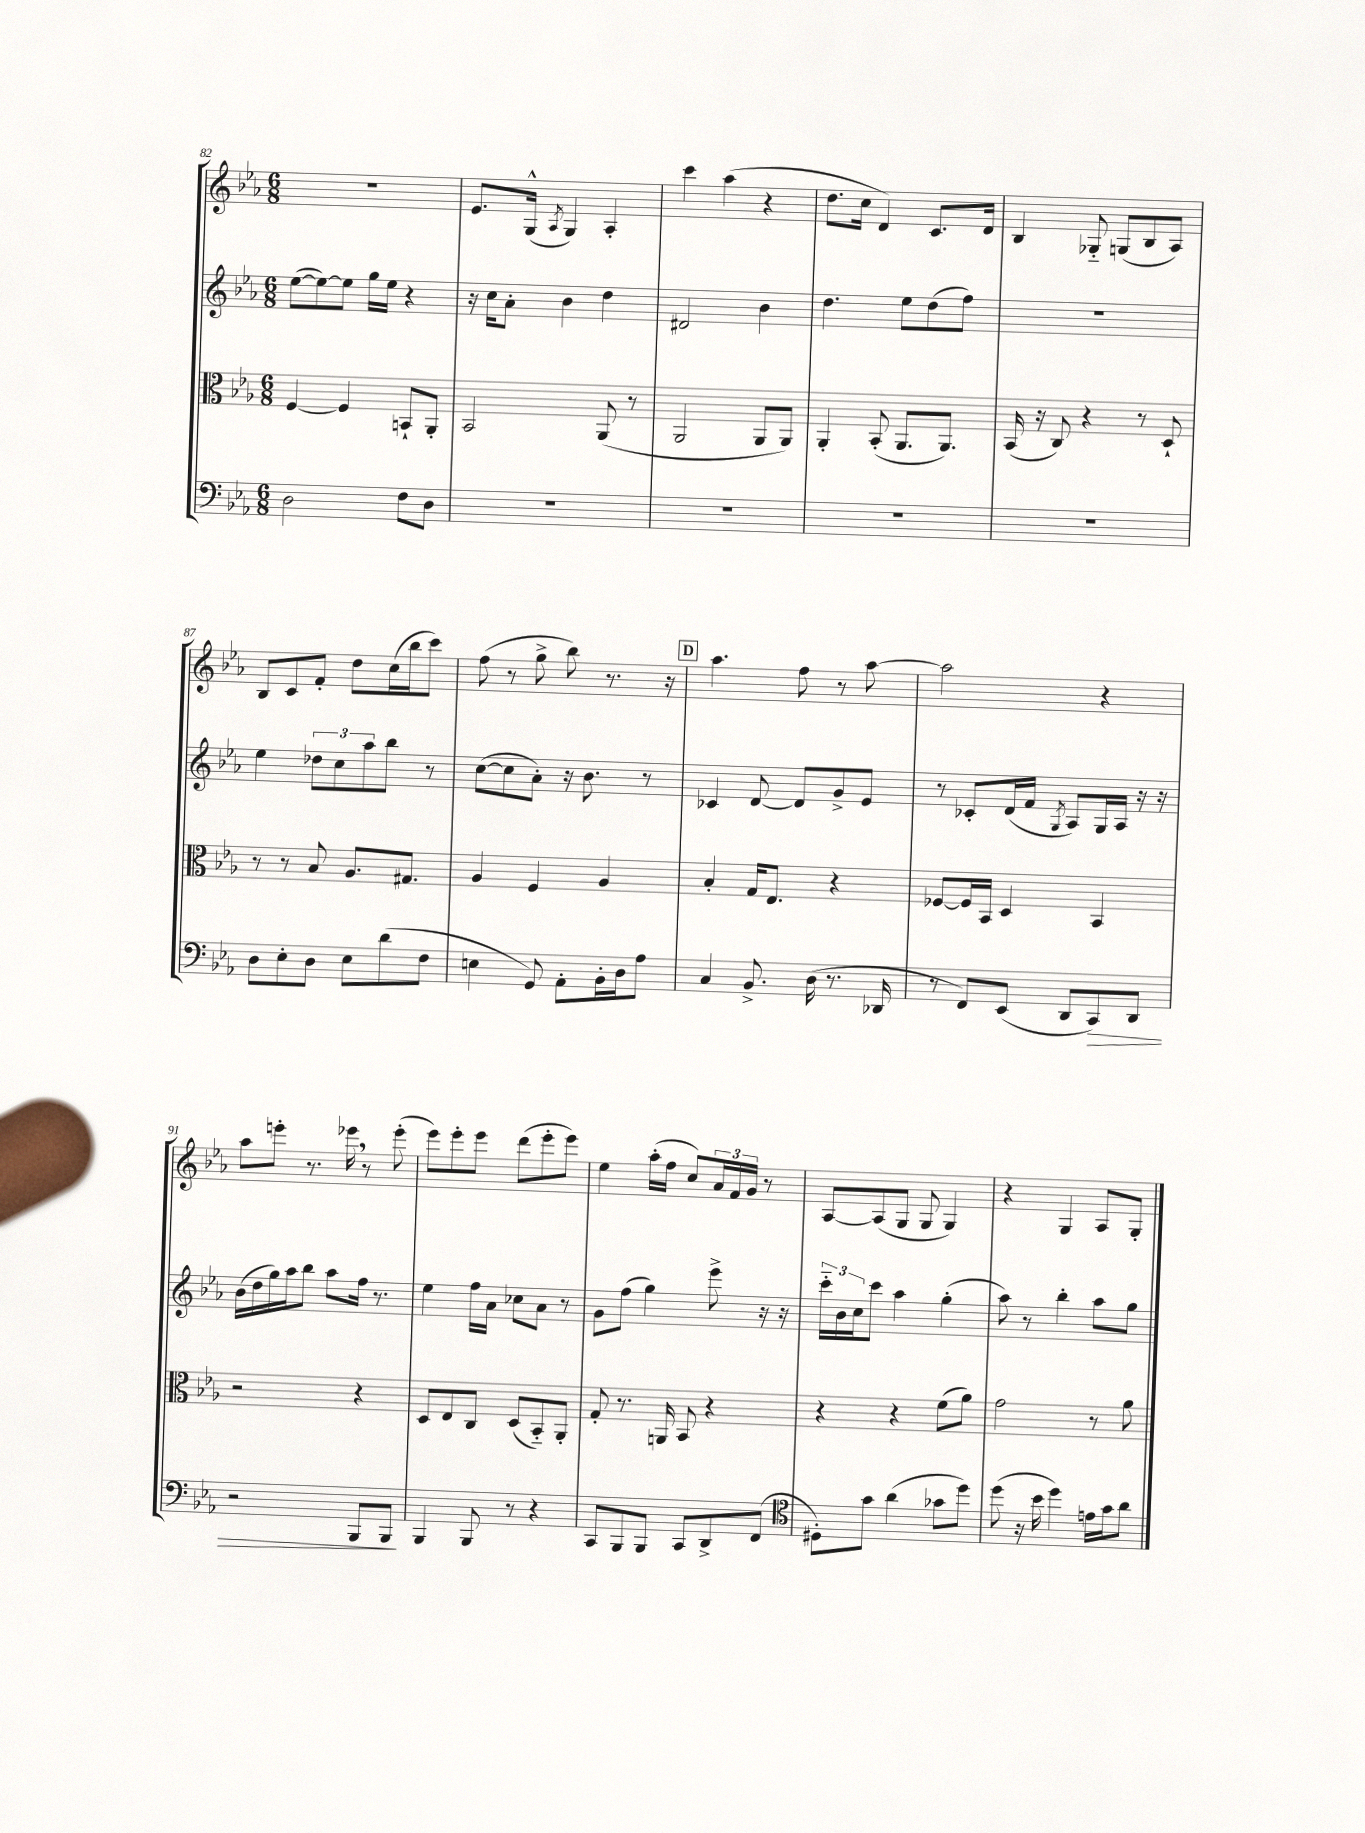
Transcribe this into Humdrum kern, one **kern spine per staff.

**kern	**kern	**kern	**kern
*staff4	*staff3	*staff2	*staff1
*clefF4	*clefC3	*clefG2	*clefG2
*k[b-e-a-]	*k[b-e-a-]	*k[b-e-a-]	*k[b-e-a-]
*M6/8	*M6/8	*M6/8	*M6/8
2D	[4F	([8ee-	2.r
.	.	8ee-_)	.
.	4F]	8ee-]	.
.	.	16gg	.
.	.	16ee-	.
8F	8BB`	4r	.
8D	8AA-'	.	.
=	=	=	=
2.r	2BB-	16r	8.e-
.	.	16cc	.
.	.	8a-'	.
.	.	.	(16G^^
.	.	.	8qA-
.	.	4b-	4G)
.	(8AA-	4dd	4A-'
.	8r	.	.
=	=	=	=
2.r	2AA-	2d#	4ccc
.	.	.	(4aa-
.	8AA-	4b-	4r
.	8AA-)	.	.
=	=	=	=
2.r	4AA-'	4.dd	8.dd
.	.	.	16cc
.	(8BB-'	.	4d)
.	8.AA-	8ee-	.
.	.	(8dd	8.c
.	8.AA-)	.	.
.	.	8ff)	.
.	.	.	16d
=	=	=	=
2.r	(16BB-	2.r	4B-
.	16r	.	.
.	8C)	.	.
.	4r	.	8G-'~
.	.	.	(8G
.	8r	.	8B-
.	8D`	.	8A-)
=	=	=	=
8D	8r	4ee-	8B-
8E-'	8r	.	8c
8D	8B-	12dd-	8f'
.	.	12cc	.
8E-	8.A-	.	8dd
.	.	12aa-	.
(8d	.	8bb-	(16cc
.	8.G#	.	16bb-
8F	.	8r	8ccc)
=	=	=	=
4E	4A-	([8cc	(8ff
.	.	8cc]	8r
8GG)	4F	8a-')	8gg^
8AA-'	.	16r	8bb-)
.	.	8.b-	.
16BB-'	4A-	.	8.r
16D	.	.	.
8A-	.	8r	.
.	.	.	16r
=	=	=	=
4C	4B-'	4c-	4.aa-
8.BB-^	16G	[8d	.
.	8.E-	.	.
.	.	8d]	8ff
(16D	.	.	.
8.r	4r	8g^	8r
.	.	8e-	[8aa-
16DD-	.	.	.
=	=	=	=
8r	[8F-	8r	2aa-]
8FF)	16F-]	8c-'	.
.	16BB-	.	.
(8EE-	4D	(16d	.
.	.	16f	.
.	.	8qG	.
8DD	.	8A-)	.
8CC)	4BB-	16G	4r
.	.	16A-	.
8DD	.	16r	.
.	.	16r	.
=	=	=	=
2r	2r	(16b-	8aa-
.	.	16dd	.
.	.	16gg)	8eee'
.	.	16aa-	.
.	.	8bb-	8.r
.	.	8aa-	.
.	.	.	16eee-
8BBB-	4r	16ff	8r
.	.	8.r	.
8BBB-	.	.	(8eee-'
=	=	=	=
4BBB-	8D	4ee-	8eee-)
.	8E-	.	8eee-'
8BBB-	8C	16ff	8eee-
.	.	16a-	.
8r	(8D	8cc-	(8ddd
4r	8BB-'~)	8a-	8eee-'
.	8AA-'	8r	8eee-)
=	=	=	=
8CC	8G'	8g	4ee-
8BBB-	8.r	(8ff	.
8BBB-	.	4gg)	(16aa-'
.	16AA	.	16ff
8CC	8BB-	.	8cc)
8DD^	4r	8eee-^	24a-
.	.	.	24f
.	.	.	24g
(8FF	.	16r	8r
.	.	16r	.
=	=	=	=
*clefC4	*	*	*
8D#')	4r	24ccc'~	[8A-
.	.	24b-	.
.	.	24cc	.
8g	.	8ccc	(8A-]
(4a-	4r	4aa-	8G
.	.	.	8G
8g-	(8f	(4gg'	4G)
8dd)	8a-)	.	.
=	=	=	=
(8dd	2g	8aa-)	4r
16r	.	8r	.
16b-	.	.	.
4dd)	.	4bb-'	4G
16e	8r	8aa-	8A-
16g	.	.	.
8a-	8a-	8gg	8G'
==	==	==	==
*-	*-	*-	*-
